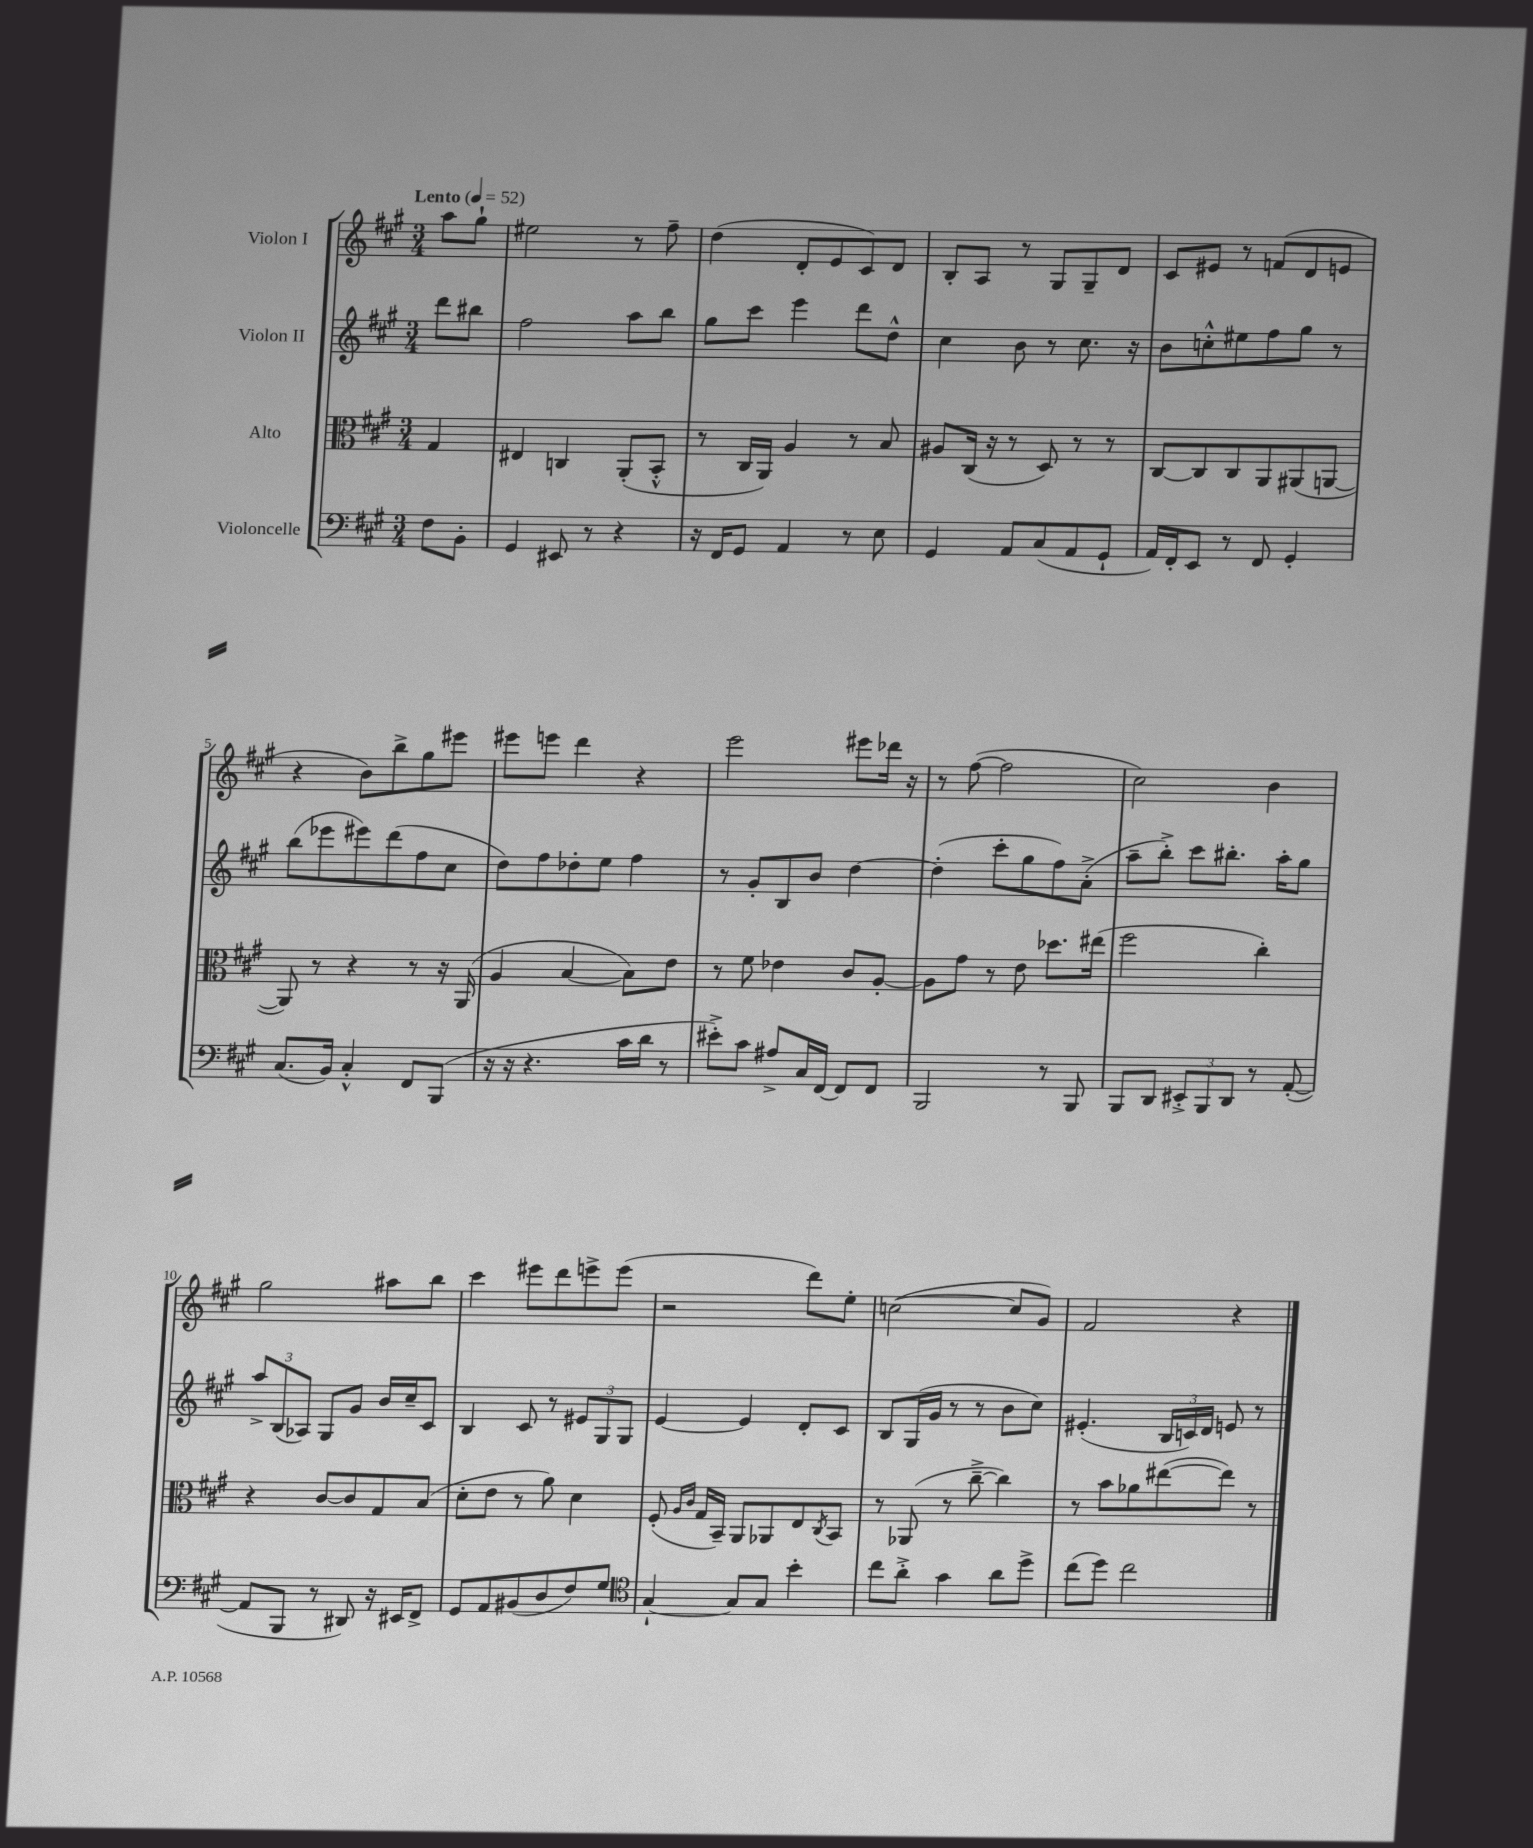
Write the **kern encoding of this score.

**kern	**kern	**kern	**kern
*staff4	*staff3	*staff2	*staff1
*clefF4	*clefC3	*clefG2	*clefG2
*k[f#c#g#]	*k[f#c#g#]	*k[f#c#g#]	*k[f#c#g#]
*M3/4	*M3/4	*M3/4	*M3/4
*MM52	*MM52	*MM52	*MM52
8F#	4G#	8ddd	8aa
8BB'	.	8bb#	8gg#`
=	=	=	=
4GG#	4E#	2ff#	2ee#
8EE#	4C	.	.
8r	.	.	.
4r	(8AA'	8aa	8r
.	8BB'^^	8bb	8ff#~
=	=	=	=
16r	8r	8gg#	(4dd
16FF#	.	.	.
8GG#	16C#	8ccc#	.
.	16AA)	.	.
4AA	4A	4eee	8d'
.	.	.	8e
8r	8r	8ddd	8c#)
8E	8B	8dd^^	8d
=	=	=	=
4GG#	8A#	4cc#	8B'
.	(16C#	.	8A
.	16r	.	.
8AA	8r	8b	8r
(8C#	8D)	8r	8G#
8AA	8r	8.cc#	8G#~
8GG#`	8r	.	8d
.	.	16r	.
=	=	=	=
16AA)	[8C#	8b	8c#
16FF#'	.	.	.
8EE	8C#]	8cc'^^	8e#
8r	8C#	8ee#	8r
8FF#	8AA	8ff#	(8f
4GG#'	(8AA#	8gg#	8d
.	[8AA	8r	8e
=	=	=	=
(8.C#	8AA])	(8bb	4r
.	8r	8eee-	.
16BB)	.	.	.
4C#'^^	4r	8eee#)	8b)
.	.	(8ddd	8bb^
8FF#	8r	8ff#	8gg#
(8BBB	16r	8cc#	8eee#
.	(16AA	.	.
=	=	=	=
16r	4A	8dd)	8eee#
16r	.	.	.
4.r	.	8ff#	8eee
.	[4B	8dd-'	4ddd
.	.	8ee	.
16c#	8B])	4ff#	4r
16d	.	.	.
8r	8e	.	.
=	=	=	=
8e#'^)	8r	8r	2eee
8c#	8f#	8g#'	.
8A#^	4e-	8B	.
16C#	.	8b	.
[16FF#	.	.	.
8FF#]	8c#	[4dd	8eee#
8FF#	[8A'	.	16ddd-
.	.	.	16r
=	=	=	=
2BBB	8A]	(4dd']	8r
.	8g#	.	([8ff#
.	8r	8ccc#'	2ff#]
.	8e	8gg#	.
8r	8.dd-	8ff#)	.
8BBB	.	(8a'^	.
.	(16ee#	.	.
=	=	=	=
8BBB	2ff#	8aa~	2cc#)
8DD	.	8bb'^)	.
12EE#'^	.	8ccc#	.
12BBB	.	.	.
.	.	8.bb#'	.
12DD	.	.	.
8r	4cc#')	.	4b
.	.	16aa'	.
([8AA'	.	8gg#	.
=	=	=	=
8AA]	4r	12aa^	2gg#
.	.	(12B	.
8BBB	.	.	.
.	.	12A-)	.
8r	[8c#	8G#	.
8DD#)	8c#]	8g#	.
16r	8G#	16b	8aa#
16EE#	.	16cc#~	.
8FF#^	(8B	8c#	8bb
=	=	=	=
8GG#	8d'	4B	4ccc#
8AA	8e	.	.
(8BB#	8r	8c#	8eee#
8D	8a)	8r	8ddd
8F#)	4d	12e#	8eee^
.	.	12G#	.
8G#	.	.	(8eee
.	.	12G#	.
=	=	=	=
*clefC4	*	*	*
[4G#`	(8F#'	[4e	2r
.	16qqA	.	.
.	16qqc#	.	.
.	16G#	.	.
.	16BB~)	.	.
8G#]	8AA	4e]	.
8G#	8AA-	.	.
4b'	8E	8d'	8ddd)
.	8qC#	.	.
.	8BB	8c#	8ee'
=	=	=	=
8cc#	8r	8B	([2cc
8a'^	(8AA-	(16G#	.
.	.	16g#	.
4g#	8r	8r	.
.	[8cc#~^	8r	.
8a	4cc#])	8b	8cc]
8dd^	.	8cc#)	8g#)
=	=	=	=
(8cc#	8r	(4.e#'	2f#
8dd)	8b	.	.
2cc#	8a-	.	.
.	([8ee#	24B	.
.	.	24c)	.
.	.	24d	.
.	8ee#])	8e	4r
.	8r	8r	.
==	==	==	==
*-	*-	*-	*-
